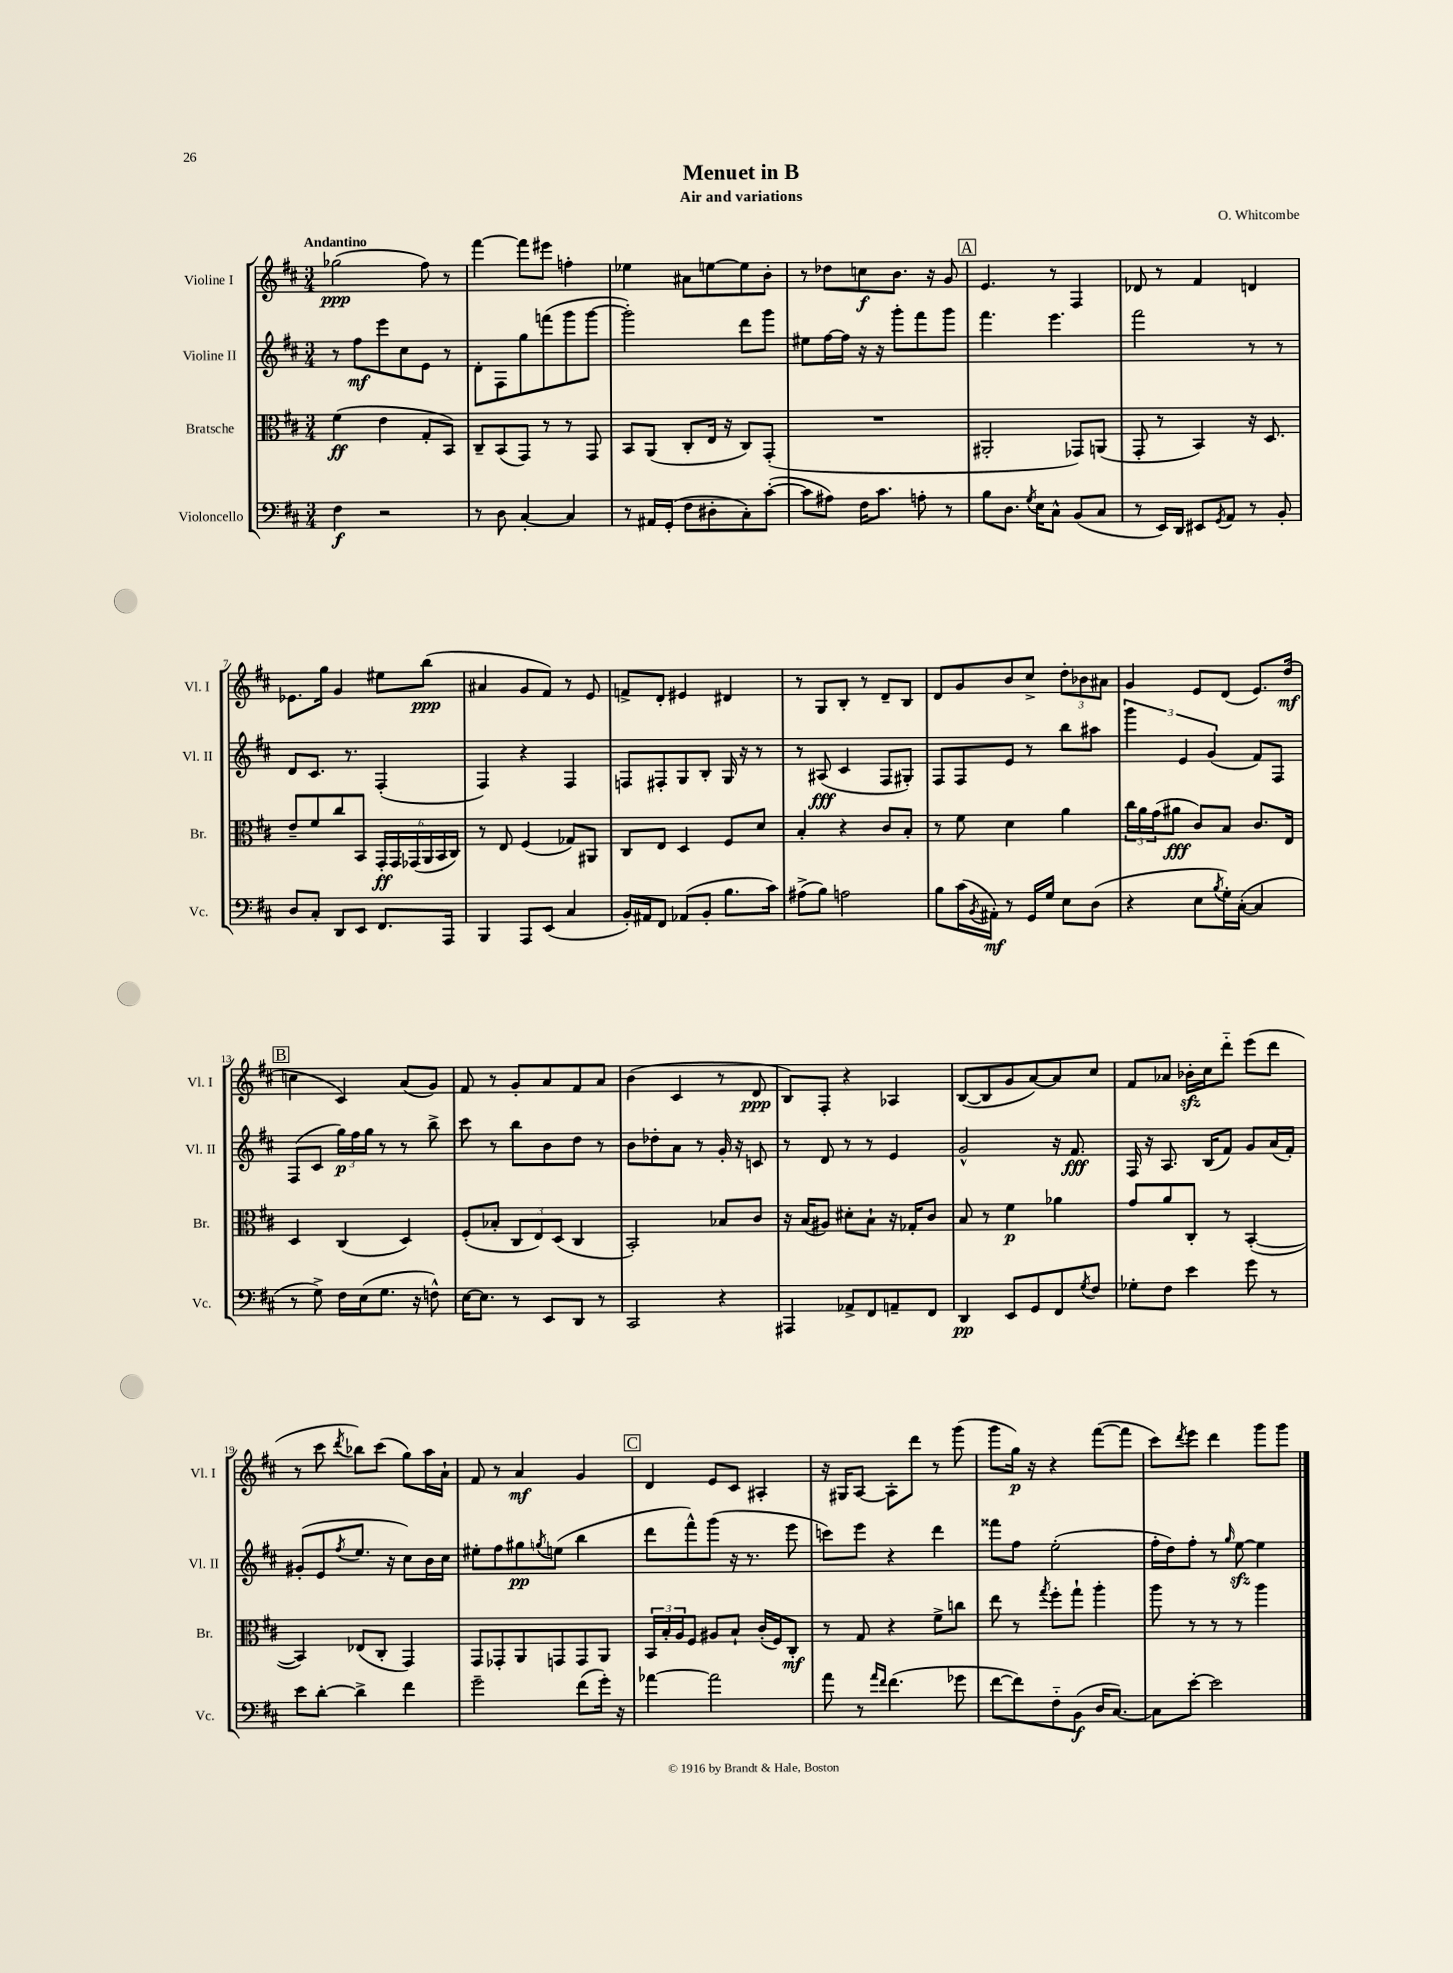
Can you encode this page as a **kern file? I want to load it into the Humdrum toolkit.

**kern	**dynam	**kern	**dynam	**kern	**dynam	**kern	**dynam
*part4	*part4	*part3	*part3	*part2	*part2	*part1	*part1
*staff4	*staff4	*staff3	*staff3	*staff2	*staff2	*staff1	*staff1
*I"Violoncello	*	*I"Bratsche	*	*I"Violine II	*	*I"Violine I	*
*I'Vc.	*	*I'Br.	*	*I'Vl. II	*	*I'Vl. I	*
*clefF4	*	*clefC3	*	*clefG2	*	*clefG2	*
*k[f#c#]	*	*k[f#c#]	*	*k[f#c#]	*	*k[f#c#]	*
*M3/4	*	*M3/4	*	*M3/4	*	*M3/4	*
=1	=1	=1	=1	=1	=1	=1	=1
!	!	!	!	!	!	!LO:TX:a:B:t=Andantino	!
4F#\	f	(4f#\	ff	8r	.	(2gg-X\	ppp
.	.	.	.	8ff#\L	mf	.	.
2r	.	4e\	.	8eee\	.	.	.
.	.	.	.	8cc#\	.	.	.
.	.	8G'/L	.	8e\J	.	8ff#\)	.
.	.	8BB/J)	.	8r	.	8r	.
=2	=2	=2	=2	=2	=2	=2	=2
8r	.	8C#~/L	.	8d'\L	.	[4fff#\	.
8D\	.	(8BB/	.	8F#\	.	.	.
[4C#'/	.	8GG/J)	.	8gg\	.	8fff#\L]	.
.	.	8r	.	(8fffn\	.	8eee#X\J	.
4C#/]	.	8r	.	8ggg\	.	4ffn'\	.
.	.	8GG/	.	[8ggg\J	.	.	.
=3	=3	=3	=3	=3	=3	=3	=3
8r	.	8BB/L	.	2ggg'\])	.	4ee-X\	.
16AA#X/LL	.	(8AA/J	.	.	.	.	.
(16GG'/JJ	.	.	.	.	.	.	.
8F#\L	.	8C#'/L	.	.	.	8a#X\L	.
8D#X'\	.	16E/Jk	.	.	.	[8een\	.
.	.	16r	.	.	.	.	.
8C#'\)	.	8C#/L)	.	8ddd\L	.	8ee\]	.
([8c#'\J	.	(8GG'/J	.	8ggg\J	.	8b'\J	.
=4	=4	=4	=4	=4	=4	=4	=4
8c#\L]	.	2.r	.	8ee#X\L	.	8r	.
8A#X\J)	.	.	.	[16ff#\L	.	8dd-X\L	.
.	.	.	.	16ff#\JJ]	.	.	.
16F#\KL	.	.	.	16r	.	8ccn\	f
8.c#\J	.	.	.	16r	.	.	.
.	.	.	.	8ggg'\L	.	8.b\J	.
8An'\	.	.	.	8fff#\	.	.	.
.	.	.	.	.	.	16r	.
8r	.	.	.	8ggg\J	.	8g/	.
!!LO:REH:place=s1:t=A
=5	=5	=5	=5	=5	=5	=5	=5
8B\L	.	2AA#X'/	.	4.fff#\	.	4.e/	.
8.D\J	.	.	.	.	.	.	.
8qG/	.	.	.	.	.	.	.
16E\KL	.	.	.	.	.	.	.
8C#^^\J	.	.	.	4.eee\	.	8r	.
(8BB/L	.	8GG-X/L)	.	.	.	4F#/	.
8C#/J	.	(8AAn/J	.	.	.	.	.
=6	=6	=6	=6	=6	=6	=6	=6
8r	.	8GG'/	.	2fff#\	.	8d-X/	.
16EE/LL)	.	8r	.	.	.	8r	.
16DD/JJ	.	.	.	.	.	.	.
8EE#X/L	.	4BB/)	.	.	.	4f#/	.
8qGG/	.	.	.	.	.	.	.
8AA/J	.	.	.	.	.	.	.
8r	.	16r	.	8r	.	4dn/	.
.	.	8.D/	.	.	.	.	.
8BB'/	.	.	.	8r	.	.	.
!!LO:LB:g=z
=7	=7	=7	=7	=7	=7	=7	=7
8D/L	.	8e~/L	.	8d/L	.	8.e-X\L	.
8C#'/J	.	8f#/	.	8.c#/J	.	.	.
.	.	.	.	.	.	16gg\Jk	.
8DD/L	.	8cc#/	.	.	.	4g/	.
.	.	.	.	8.r	.	.	.
8EE/J	.	8BB/J	.	.	.	.	.
8.FF#/L	.	24GG'/LL	ff	(4F#'/	.	8ee#X\L	.
.	.	24GG/	.	.	.	.	.
.	.	(24GG-X/	.	.	.	.	.
.	.	24AA/	.	.	.	(8bb\J	ppp
.	.	24BB/	.	.	.	.	.
16AAA/Jk	.	.	.	.	.	.	.
.	.	24C#/JJ)	.	.	.	.	.
=8	=8	=8	=8	=8	=8	=8	=8
4BBB/	.	8r	.	4F#/)	.	4a#X/	.
.	.	8E/	.	.	.	.	.
8AAA/L	.	(4F#/	.	4r	.	8g/L	.
(8EE/J	.	.	.	.	.	8f#/J)	.
4C#/	.	8G-X/L)	.	4F#/	.	8r	.
.	.	8AA#X/J	.	.	.	8e/	.
=9	=9	=9	=9	=9	=9	=9	=9
16BB'/LL)	.	8C#/L	.	8Fn/L	.	8fn^/L	.
16AA#X/J	.	.	.	.	.	.	.
8FF#/J	.	8E/J	.	8F#X'/	.	8d'/J	.
(8AA-X/L	.	4D/	.	8G/	.	4e#X/	.
8BB'/J	.	.	.	8B'/J	.	.	.
8.B\L	.	8F#/L	.	16G/	.	4d#X/	.
.	.	.	.	16r	.	.	.
.	.	8d/J	.	8r	.	.	.
16c#\Jk)	.	.	.	.	.	.	.
=10	=10	=10	=10	=10	=10	=10	=10
(8A#X^\L	.	4B'/	.	8r	.	8r	.
8B\J)	.	.	.	(8A#X/	fff	8G/L	.
2An\	.	4r	.	4c#/	.	8B'/J	.
.	.	.	.	.	.	8r	.
.	.	8c#/L	.	8F#/L	.	8d~/L	.
.	.	8B'/J	.	8G#X'/J)	.	8B/J	.
=11	=11	=11	=11	=11	=11	=11	=11
8B\L	.	8r	.	8F#/L	.	8d/L	.
(16c#\L	.	8f#\	.	8F#/	.	8g/	.
8qBB/	.	.	.	.	.	.	.
16AA#X'\JJ)	mf	.	.	.	.	.	.
8r	.	4d\	.	8e/J	.	8b/	.
16GG/LL	.	.	.	8r	.	8cc#^/J	.
16G/JJ	.	.	.	.	.	.	.
8E\L	.	4a\	.	8bb\L	.	12dd'\L	.
.	.	.	.	.	.	12b-X\	.
(8D\J	.	.	.	8aa#X\J	.	.	.
.	.	.	.	.	.	12a#X\J	.
=12	=12	=12	=12	=12	=12	=12	=12
4r	.	24cc#\LL	.	6ggg\	.	4g/	.
.	.	24a\	.	.	.	.	.
.	.	(24g\J	.	.	.	.	.
.	.	8a#X\J	fff	.	.	.	.
.	.	.	.	6e/	.	.	.
8E\L	.	8c#/L)	.	.	.	8e/L	.
.	.	.	.	(6g/	.	.	.
8qB/	.	.	.	.	.	.	.
16G'\L)	.	8B/J	.	.	.	(8d/J	.
([16C#'\JJ	.	.	.	.	.	.	.
4C#/]	.	8.c#/L	.	8f#/L)	.	8.e/L)	.
.	.	.	.	8F#/J	.	.	.
.	.	16E/Jk	.	.	.	(16dd/Jk	mf
!!LO:LB:g=z
!!LO:REH:place=s1:t=B
=13	=13	=13	=13	=13	=13	=13	=13
8r	.	4D/	.	(8F#/L	.	4ccn\	.
8G^\)	.	.	.	8c#/J	.	.	.
16F#\LL	.	(4C#/	.	24gg\LL)	p	4c#/)	.
.	.	.	.	24ff#\	.	.	.
(16E\J	.	.	.	.	.	.	.
.	.	.	.	24gg\JJ	.	.	.
8.G\J	.	.	.	8r	.	.	.
.	.	4D/)	.	8r	.	(8a/L	.
16r	.	.	.	.	.	.	.
8Fn^^\)	.	.	.	8bb^\	.	8g/J)	.
=14	=14	=14	=14	=14	=14	=14	=14
[16E\KL	.	(8F#'/L	.	8ccc#\	.	8f#/	.
8.E\J]	.	.	.	.	.	.	.
.	.	8B-X'/J	.	8r	.	8r	.
8r	.	12C#/L	.	8bb\L	.	8g'/L	.
.	.	12E/)	.	.	.	.	.
8EE/L	.	.	.	8b\	.	8a/	.
.	.	(12D/J	.	.	.	.	.
8DD/J	.	4C#/	.	8dd\J	.	8f#/	.
8r	.	.	.	8r	.	8a/J	.
=15	=15	=15	=15	=15	=15	=15	=15
2CC#/	.	2BB'/)	.	8b\L	.	(4b\	.
.	.	.	.	8dd-X'\	.	.	.
.	.	.	.	8a\J	.	4c#/	.
.	.	.	.	8r	.	.	.
4r	.	8B-X/L	.	16g'/	.	8r	.
.	.	.	.	16r	.	.	.
.	.	8c#/J	.	8cn/	.	8d/	ppp
=16	=16	=16	=16	=16	=16	=16	=16
4AAA#X/	.	16r	.	8r	.	8B/L)	.
.	.	(16B/KL	.	.	.	.	.
.	.	8A#X/J)	.	8d/	.	8F#'/J	.
8AA-X^/L	.	8d#X'\L	.	8r	.	4r	.
8FF#/	.	8B`\J	.	8r	.	.	.
8AAn~/	.	16r	.	4e/	.	4A-X/	.
.	.	16G-X'/KL	.	.	.	.	.
8FF#/J	.	8c#/J	.	.	.	.	.
=17	=17	=17	=17	=17	=17	=17	=17
4DD/	pp	8B/	.	2g^^/	.	([8B/L	.
.	.	8r	.	.	.	8B/]	.
8EE/L	.	4f#\	p	.	.	8g/	.
8GG/	.	.	.	.	.	[8a/)	.
8FF#/	.	4a-X\	.	16r	.	8a/]	.
.	.	.	.	8.f#/	fff	.	.
8qG/	.	.	.	.	.	.	.
8F#/J	.	.	.	.	.	8cc#/J	.
=18	=18	=18	=18	=18	=18	=18	=18
8G-X'\L	.	8g/L	.	16F#/	.	8f#/L	.
.	.	.	.	16r	.	.	.
8F#\J	.	8a/	.	8.A/	.	8a-X/J	.
4e\	.	8C#'/J	.	.	.	16b-Xzz'\LL	.
.	.	.	.	(16B/KL	.	16cc#\J	.
.	.	8r	.	8f#/J)	.	8ddd\J	.
8g\	.	([4BB'/	.	8g/L	.	(8eee\L	.
8r	.	.	.	(16a/L	.	8ddd\J	.
.	.	.	.	16f#'/JJ)	.	.	.
!!LO:LB:g=z
=19	=19	=19	=19	=19	=19	=19	=19
8e\L	.	4BB/])	.	(8g#X'/L	.	8r	.
[8d'\J	.	.	.	8e/	.	8ccc#\	.
.	.	.	.	8qff#/	.	8qddd/	.
4d^\]	.	(8E-X/L	.	8.ee/J	.	8bb-X\L)	.
.	.	8C#'/J	.	.	.	(8ccc#\J	.
.	.	.	.	16r	.	.	.
4f#\	.	4GG/)	.	8cc#\L)	.	8gg\L)	.
.	.	.	.	16b\L	.	16aa\L	.
.	.	.	.	16cc#\JJ	.	16a`\JJ	.
=20	=20	=20	=20	=20	=20	=20	=20
2g~\	.	8GG/L	.	8ee#X'\L	.	8f#/	.
.	.	8GG-X'/	.	8ff#\	.	8r	.
.	.	8AA/	.	8gg#X\	pp	4a/	mf
.	.	.	.	8qggn/	.	.	.
.	.	8GGn/	.	(8een\J	.	.	.
(8f#\L	.	8GG/	.	4bb\	.	4g/	.
16g'\Jk)	.	8AA/J	.	.	.	.	.
16r	.	.	.	.	.	.	.
!!LO:REH:place=s1:t=C
=21	=21	=21	=21	=21	=21	=21	=21
[4a-X\	.	24BB/LL	.	8ddd\L	.	4d/	.
.	.	24B'/	.	.	.	.	.
.	.	24A/J	.	.	.	.	.
.	.	8F#/J	.	8fff#^^\)	.	.	.
2a-\]	.	8A#X/L	.	(8ggg\J	.	8e/L	.
.	.	8B`/J	.	16r	.	8c#/J	.
.	.	.	.	8.r	.	.	.
.	.	(16c#'/LL	.	.	.	4A#X'/	.
.	.	16F#/J)	.	.	.	.	.
.	.	8C#'/J	mf	8eee\	.	.	.
=22	=22	=22	=22	=22	=22	=22	=22
8a\	.	8r	.	8cccn\L)	.	16r	.
.	.	.	.	.	.	16G#X/KL	.
8r	.	8G/	.	8eee\J	.	[8A/J	.
16qqa/LL	.	.	.	.	.	.	.
16qqf#/JJ	.	.	.	.	.	.	.
(4.f#\	.	4r	.	4r	.	8A'\L]	.
.	.	.	.	.	.	8ddd\J	.
.	.	8f#^\L	.	4ddd\	.	8r	.
8g-X\	.	8ccn\J	.	.	.	(8ggg\	.
=23	=23	=23	=23	=23	=23	=23	=23
[8f#\L	.	8ee\	.	8fff##X\L	.	8ggg\L	.
8f#\])	.	8r	.	8ff#\J	.	16gg\Jk)	p
.	.	.	.	.	.	16r	.
.	.	8qgg/	.	.	.	.	.
8F#\	.	8ff#'\L	.	(2ee'\	.	4r	.
(8BB\J	f	8gg`\J	.	.	.	.	.
16D/KL	.	4aa'\	.	.	.	([8fff#\L	.
[8.C#/J)	.	.	.	.	.	.	.
.	.	.	.	.	.	8fff#\J]	.
=24	=24	=24	=24	=24	=24	=24	=24
8C#\L]	.	8aa\	.	16ff#'\LL	.	8ccc#\L)	.
.	.	.	.	16dd\J)	.	.	.
.	.	.	.	.	.	8qddd/	.
[8e'\J	.	8r	.	8ff#'\J	.	8eee\J	.
2e\]	.	8r	.	8r	.	4ddd\	.
.	.	.	.	16qqgg/	.	.	.
.	.	8r	.	[8eezz\	.	.	.
.	.	4aa\	.	4ee\]	.	8ggg\L	.
.	.	.	.	.	.	8ggg\J	.
==	==	==	==	==	==	==	==
*-	*-	*-	*-	*-	*-	*-	*-
